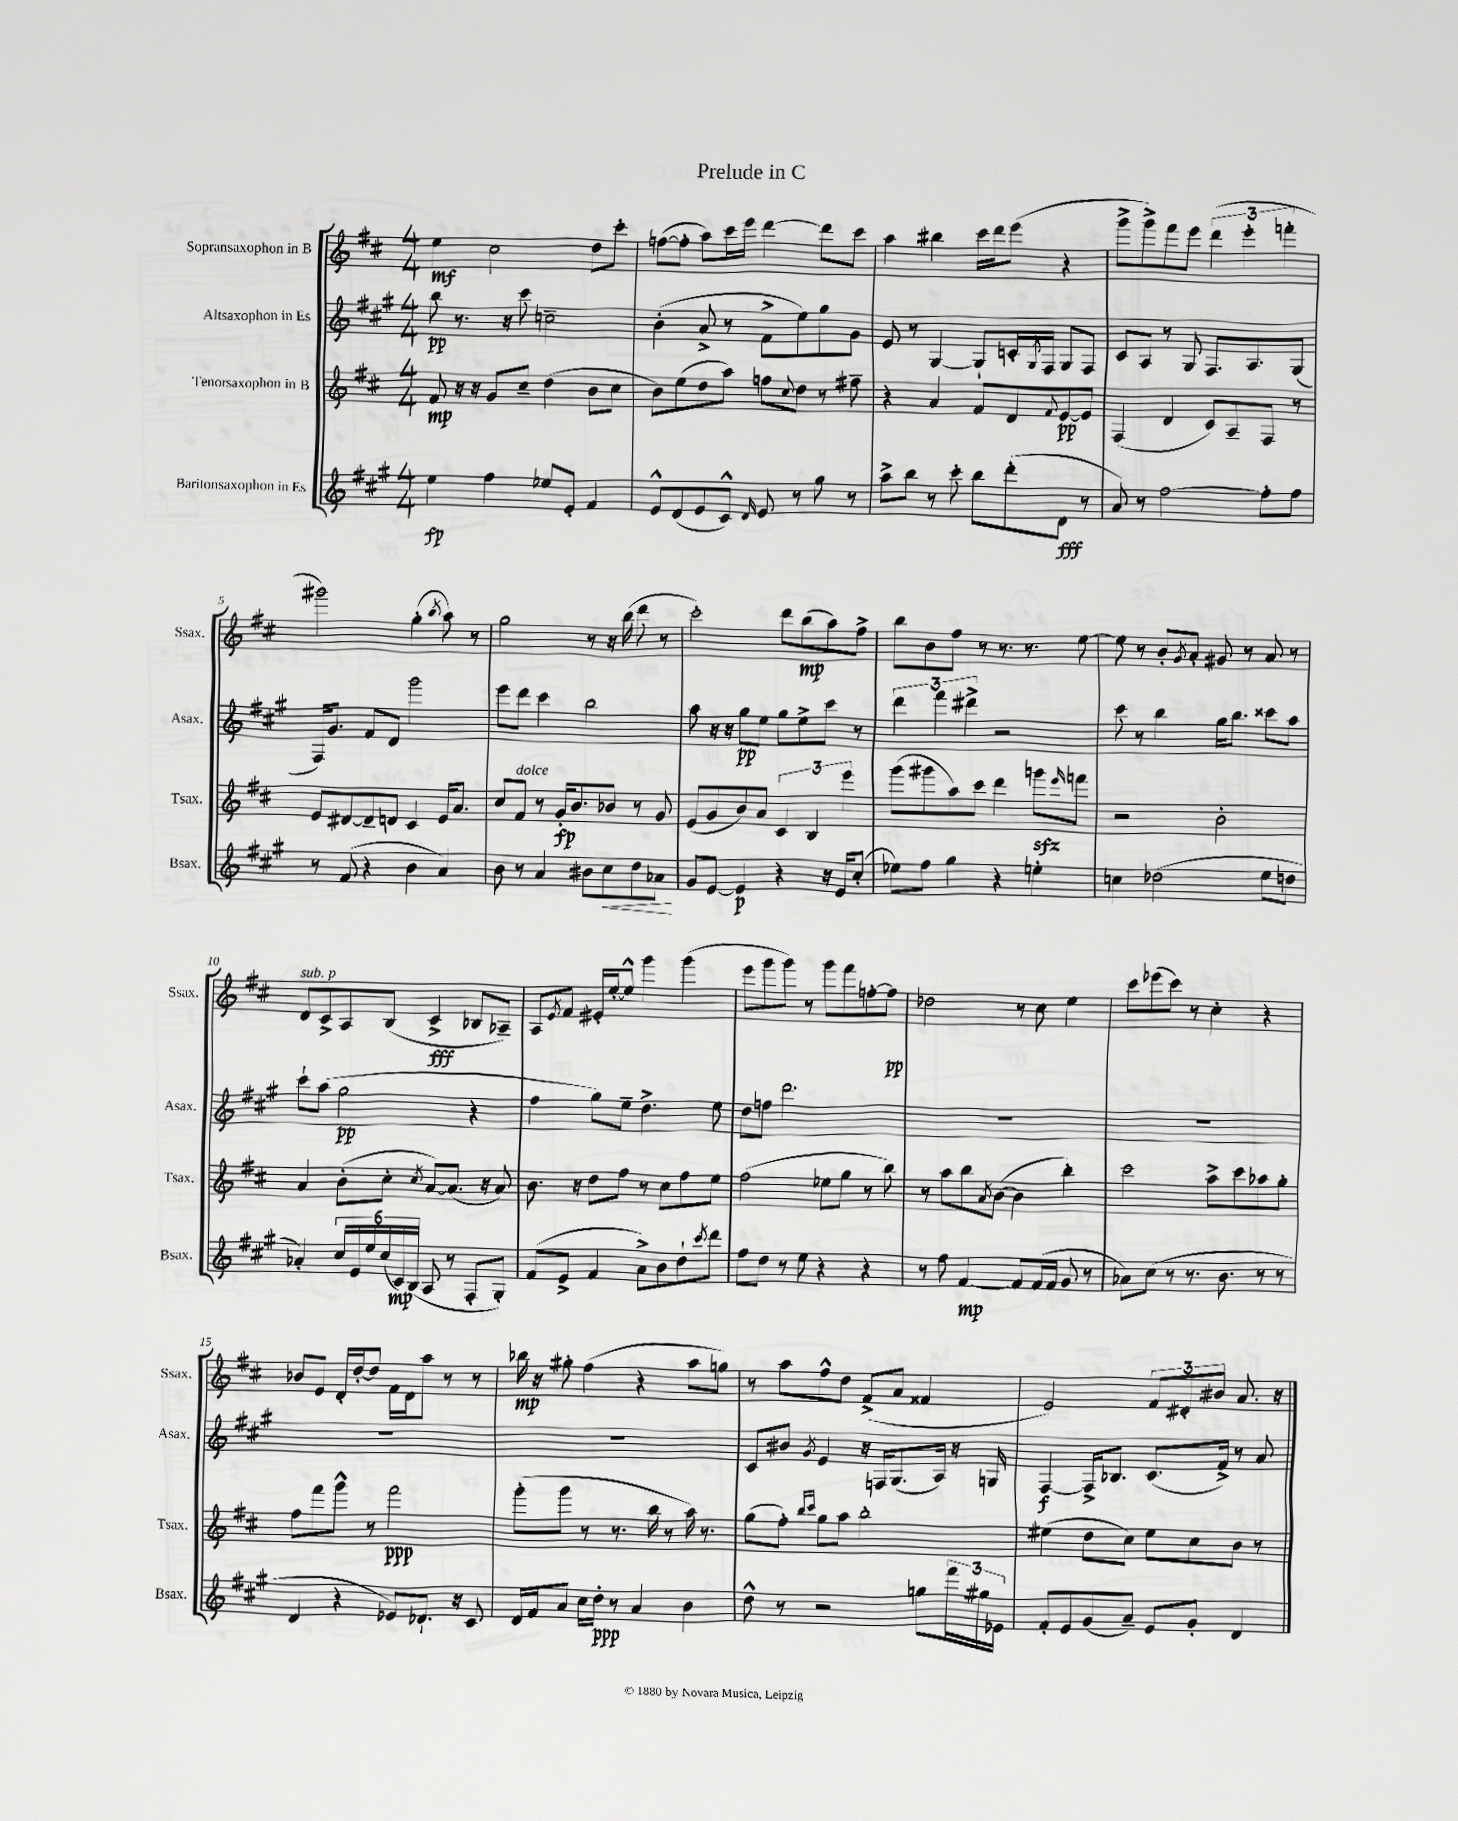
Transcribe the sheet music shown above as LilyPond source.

\header { title = "Prelude in C" }
<<
\new StaffGroup <<
\new Staff = "s0" \with { instrumentName = "Sopransaxophon in B" shortInstrumentName = "Ssax." } {
    \clef treble \key d \major \numericTimeSignature \time 4/4
    e''4\mf cis''2 d''8 cis'''8-. |
    f''8~( f''8-. a''8) cis'''16 e'''16 d'''4~ d'''8 cis'''8 |
    a''4 bis''4 cis'''16 d'''16 e'''8( r4 |
    g'''8-> g'''8->) fis'''8 e'''8 \tuplet 3/2 { d'''4( e'''4-. f'''4-. } |
    gis'''2) g''4-.( \acciaccatura { b''8 } a''8) r8 |
    g''2 r8 r16 b''16( d'''8 r8 |
    cis'''2-.) d'''8 b''8\mp( a''8) fis''8-> |
    b''8 b'8 fis''8 r8 r8. r8. e''8~ |
    e''8 r8 b'8-. \acciaccatura { g'8 } a'8-. gis'8 r8 a'8 r8 |
    d'8^\markup { \italic "sub. p" } cis'8-> a8 b8( cis'4->\fff bes8 aes8--) |
    a8 \acciaccatura { e'8 } fis'8 eis'16-. e''16~-. e''8-^ g'''4 g'''4( |
    e'''8 g'''8 g'''8) r8 g'''8 fis'''8 f''8~-. f''8\pp |
    des''2 r8 cis''8 e''4 |
    cis'''8 ees'''8( cis'''8) r8 cis''4-. r4 |
    bes'8 e'8 d'16-. d''16~-. d''8 fis'16 d'16 a''8 r8 r8 |
    bes''16\mp r16 gis''8-. fis''4( r4 a''8 g''8) |
    r8 a''8 fis''8-^ d''8 fis'8->( a'8 fisis'4 |
    e'2) \tuplet 3/2 { fis'8 dis'8-. bis'8 } a'8. r16 \bar "|." |
}
\new Staff = "s1" \with { instrumentName = "Altsaxophon in Es" shortInstrumentName = "Asax." } {
    \clef treble \key a \major \numericTimeSignature \time 4/4
    b''8\pp r8. r16 cis'''8 c''2-- |
    b'4-.( a'8-> r8 fis'8-> e''8) gis''8 gis'8 |
    e'8 r8 gis4~ gis8-! c'16-. \acciaccatura { gis8 } fis16 gis8 fis8 |
    cis'8 a8 r8 gis8 fis8. a8. gis8( |
    fis16) gis'8. fis'8 d'8 gis'''2 |
    e'''8 d'''8 cis'''4 b''2 |
    a''8 r16 r16 gis''8\pp e''8 gis''8 e''8-> cis'''8 r8 |
    \tuplet 3/2 { d'''4 fis'''4 dis'''4-> } r2 |
    cis'''8 r8 b''4 gis''16 b''8. cisis'''8 a''8 |
    cis'''8-! a''8( gis''2\pp r4 |
    fis''4 gis''8) e''8-- d''4.-> e''8 |
    d''8 f''8 d'''2. |
    R1 |
    R1 |
    R1 |
    R1 |
    cis'8 bis'8 \acciaccatura { gis'8 } e'4 r16 f16 gis8.( a16) r16 g16 |
    fis4~\f fis16-> bes8. cis'8.( fis'16->) r8 a'8 \bar "|." |
}
\new Staff = "s2" \with { instrumentName = "Tenorsaxophon in B" shortInstrumentName = "Tsax." } {
    \clef treble \key d \major \numericTimeSignature \time 4/4
    fis'8\mp r16 r16 g'8 cis''8-- d''4( b'8 cis''8 |
    b'8) e''8( d''8 a''8) f''8 \appoggiatura { cis''8 } d''8 r8 fis''8-- |
    r4 a'4 fis'8 d'8 \appoggiatura { fis'8 } e'8~\pp e'8 |
    fis4( d'4 cis'8) a8-- fis8 r8 |
    e'8 dis'8~ dis'8-- d'8 cis'4 e'16 a'8. |
    cis''8 fis'8^\markup { \italic "dolce" } r8 g'16-.\fp b'8. bes'8 r8 g'8 |
    e'8( g'8 b'8) a'8 \tuplet 3/2 { cis'4 b4 e'''4 } |
    g'''8( gis'''8 a''8) cis'''8 d'''4 g'''8\sfz \grace { e'''16 } f'''8 |
    r2 b'2-. |
    a'4 b'8-.( cis''8-. \acciaccatura { cis''8 } a'8~) a'8.( r16 a'8) |
    b'8. r16 d''8 fis''8 r8 cis''8 fis''8 e''8 |
    fis''2( ees''8 g''8 r8 b''8) |
    r8 a''8 b''8 \acciaccatura { a'8 } b'8~( b'4 b''4-.) |
    cis'''2 a''8-> cis'''8 aes''8 g''8-. |
    fis''8 fis'''8 g'''8-^ r8 fis'''2\ppp |
    g'''8-.( g'''8 r8 r8. b''16 r8 a''16) r8. |
    g''8( fis''8-.) \grace { b''16 cis'''16 } g''8 a''8 b''2-. |
    eis''4( d''8 cis''8) eis''8 cis''8 b'8 r8 \bar "|." |
}
\new Staff = "s3" \with { instrumentName = "Baritonsaxophon in Es" shortInstrumentName = "Bsax." } {
    \clef treble \key a \major \numericTimeSignature \time 4/4
    e''4\fp fis''4 ees''8 e'8-. fis'4 |
    e'8-^ d'8( e'8 cis'8-^) \grace { d'16 } e'8 r8 gis''8 r8 |
    a''8-> b''8 r8 cis'''8-. b''8 d'''8-.( d'8\fff r8 |
    a'8) r8 fis''2~ fis''8-. fis''8 |
    r8 fis'8( r4 b'4 a'4) |
    b'8 r8 a'4 bis'8 cis''8\< d''8 aes'8\! |
    gis'8 e'8~ e'4\p r4 r16 e'16 cis''8-.( |
    ees''8) fis''8 gis''4 r4 e''4-. |
    c''4 des''2( e''8 d''8 |
    aes'4-.) \tuplet 6/4 { cis''16 e'16 e''16 cis''16( cis'16\mp) b16( } a8 r8 fis8-. gis8-.) |
    fis'8( e'8-> fis'4 a'8->) b'8 d''8-! \acciaccatura { cis'''8 } d'''8 |
    fis''8 d''8 r8 e''8 r4 r4 |
    r8 fis''8 fis'4~\mp fis'8 fis'16( fis'16 gis'8 r8 |
    aes'8) cis''8( r8 r8. b'8. r8 r8 |
    d'4 r4 ees'8) des'8.-! r16 cis'8 |
    d'16 fis'16 a'8 cis''16 d''16-.\ppp r8 a'4 b'4 |
    d''8-^ r8 r2 g''8 \tuplet 3/2 { fis'''16 gis''16 ees'16 } |
    fis'8-. e'8 gis'8( a'8--) e'8 gis'8-. d'4 \bar "|." |
}
>>
>>
